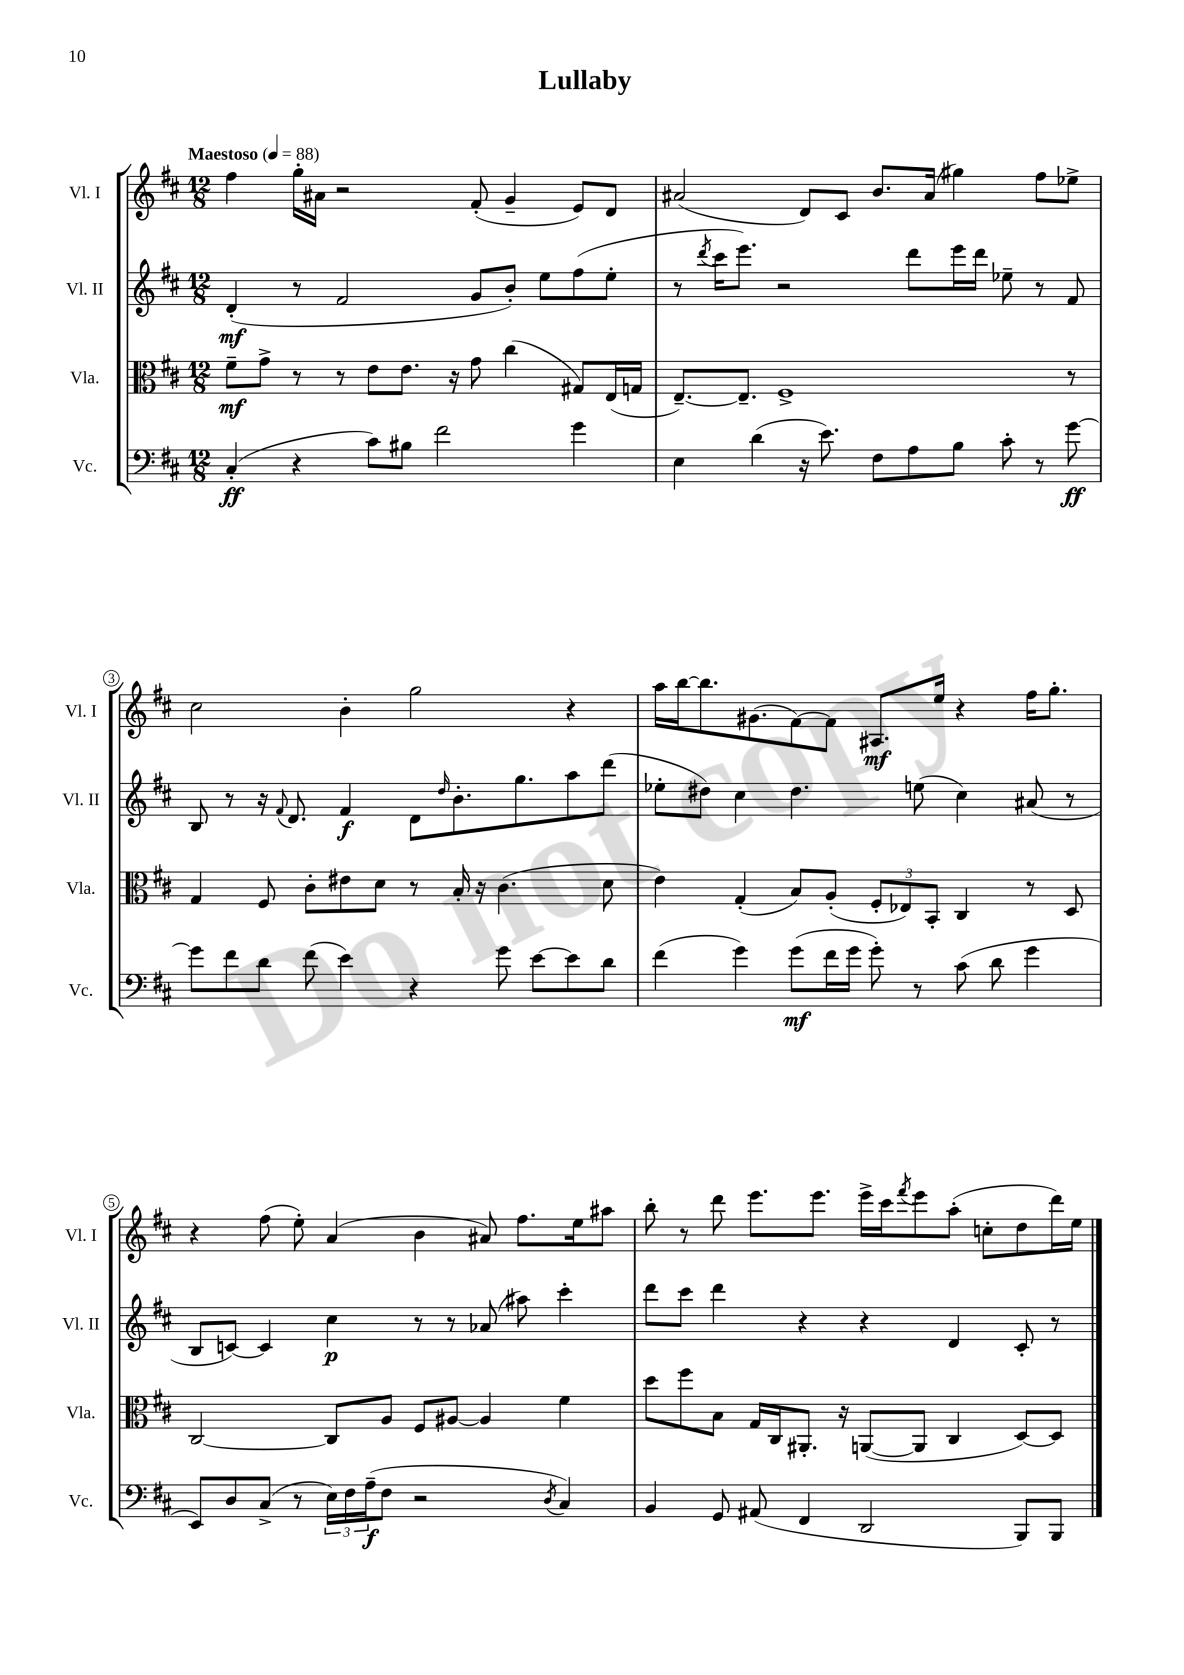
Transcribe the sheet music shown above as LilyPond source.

\header { title = "Lullaby" }
<<
\new StaffGroup <<
\new Staff = "s0" \with { instrumentName = "Vl. I" shortInstrumentName = "Vl. I" } {
    \clef treble \key d \major \numericTimeSignature \time 12/8 \tempo "Maestoso" 4 = 88
    fis''4 g''16-. ais'16 r2 fis'8-.( g'4-- e'8) d'8 |
    ais'2( d'8) cis'8 b'8. ais'16( gis''4) fis''8 ees''8-> |
    cis''2 b'4-. g''2 r4 |
    a''16 b''16~ b''8. gis'8.( fis'8~) fis'8 ais8.\mf e''16 r4 fis''16 g''8.-. |
    r4 fis''8( e''8-.) a'4( b'4 ais'8) fis''8. e''16 ais''8 |
    b''8-. r8 d'''8 e'''8. e'''8. e'''16-> cis'''16 \acciaccatura { fis'''8 } e'''8 a''8-.( c''8-. d''8 d'''16) e''16 \bar "|." |
}
\new Staff = "s1" \with { instrumentName = "Vl. II" shortInstrumentName = "Vl. II" } {
    \clef treble \key d \major \numericTimeSignature \time 12/8
    d'4-.\mf( r8 fis'2 g'8 b'8-.) e''8 fis''8( e''8-. |
    r8 \acciaccatura { d'''8 } cis'''16 e'''8.) r2 d'''8 e'''16 d'''16 ees''8-- r8 fis'8 |
    b8 r8 r16 \appoggiatura { fis'8 } d'8. fis'4\f d'8 \grace { d''16 } b'8.-. g''8. a''8 d'''8( |
    ees''8-. dis''8) cis''4 dis''4. e''8( cis''4) ais'8( r8 |
    b8 c'8~) c'4 cis''4\p r8 r8 aes'8( ais''8) cis'''4-. |
    d'''8 cis'''8 d'''4 r4 r4 d'4 cis'8-. r8 \bar "|." |
}
\new Staff = "s2" \with { instrumentName = "Vla." shortInstrumentName = "Vla." } {
    \clef alto \key d \major \numericTimeSignature \time 12/8
    fis'8--\mf g'8-> r8 r8 e'8 e'8. r16 g'8 cis''4( gis8) e16( g16 |
    e8.~--) e8.-- fis1-> r8 |
    g4 fis8 cis'8-. eis'8 d'8 r8 b16-. r16 cis'4.( d'8 |
    e'4) g4-.( b8) a8-.( \tuplet 3/2 { fis8-. ees8) b,8-. } cis4 r8 d8 |
    cis2~ cis8 a8 fis8 ais8~ ais4 fis'4 |
    d''8 fis''8 b8 g16 cis16 ais,8.-. r16 a,8~( a,8 cis4 d8~) d8 \bar "|." |
}
\new Staff = "s3" \with { instrumentName = "Vc." shortInstrumentName = "Vc." } {
    \clef bass \key d \major \numericTimeSignature \time 12/8
    cis4-.\ff( r4 cis'8) bis8 fis'2 g'4 |
    e4 d'4( r16 e'8.) fis8 a8 b8 cis'8-. r8 g'8~\ff |
    g'8 fis'8 d'8 fis'8( e'4) r4 g'8 e'8~ e'8 d'8 |
    fis'4( g'4) g'8\mf( fis'16 g'16 g'8-.) r8 cis'8( d'8 g'4 |
    e,8) d8 cis8->( r8 \tuplet 3/2 { e16) fis16 a16--\f( } fis8 r2 \acciaccatura { d8 } cis4) |
    b,4 g,8 ais,8( fis,4 d,2 b,,8) b,,8 \bar "|." |
}
>>
>>
\layout { \context { \Score \override BarNumber.stencil = #(make-stencil-circler 0.1 0.3 ly:text-interface::print) } }
